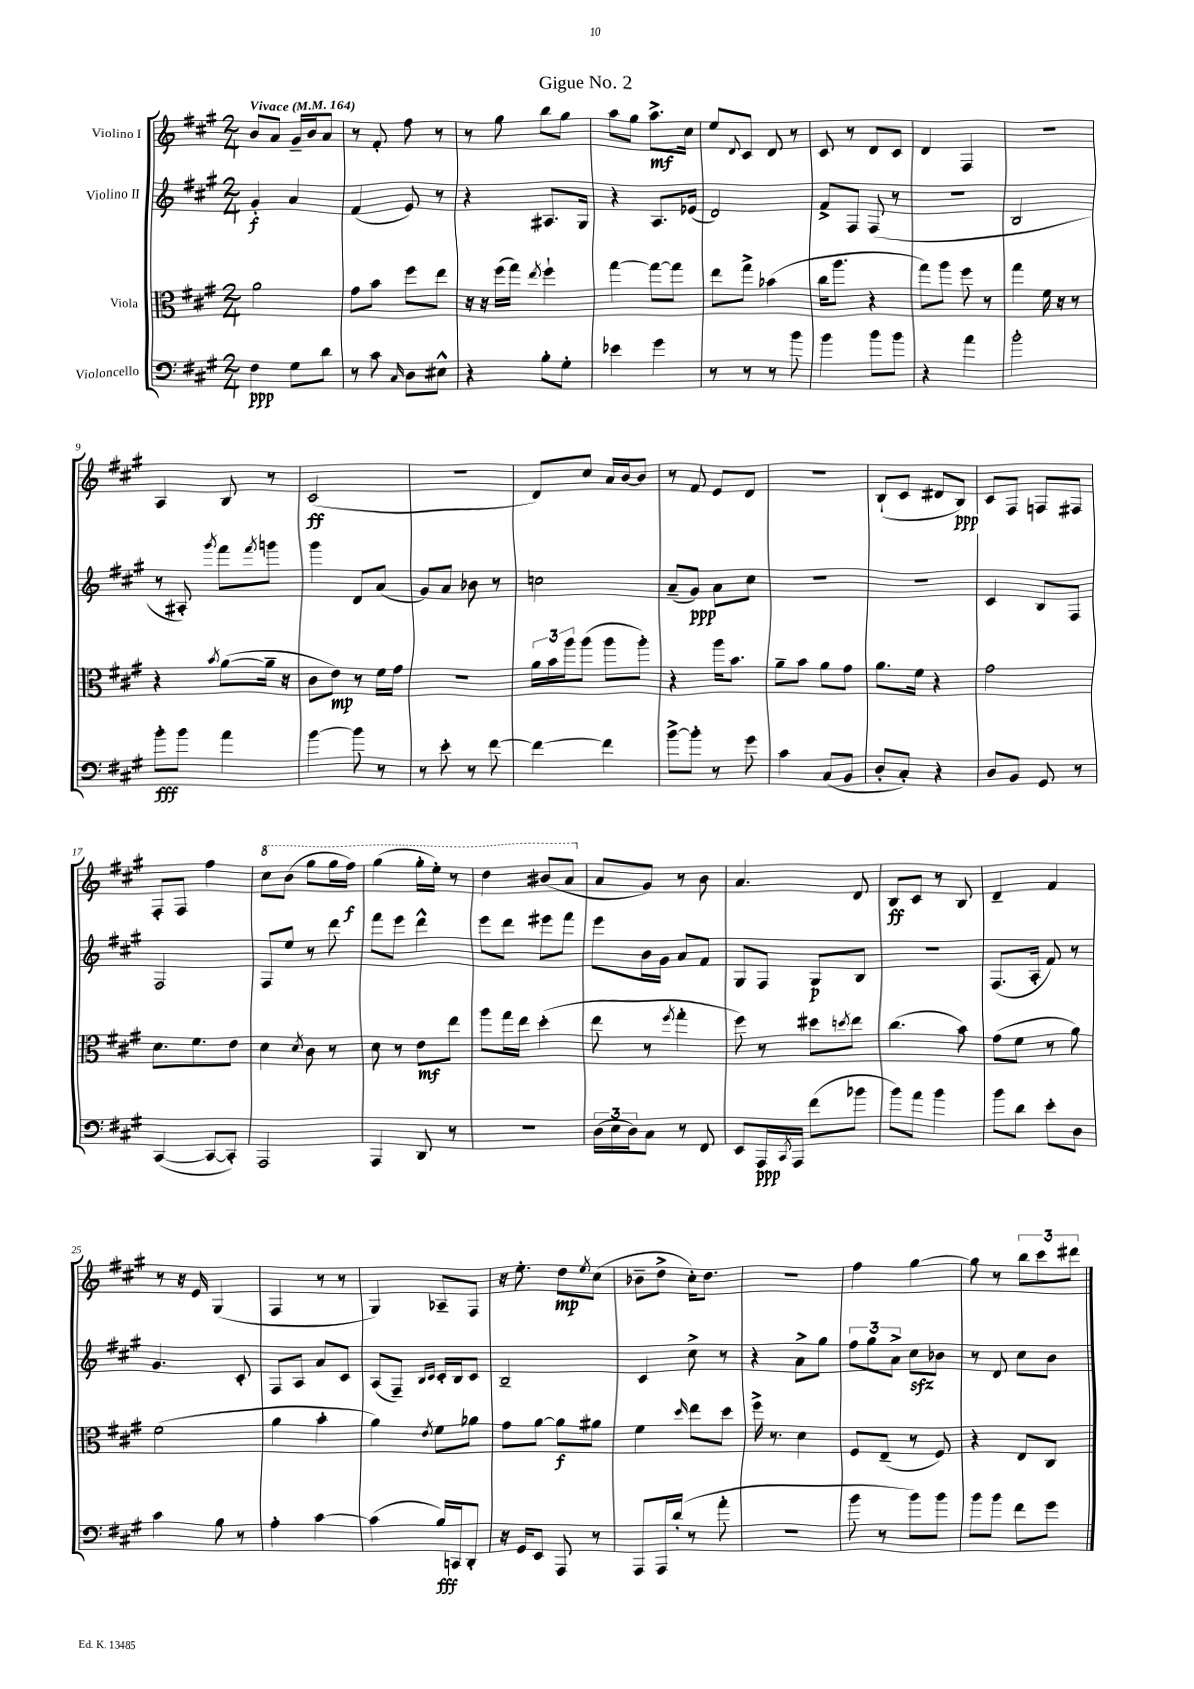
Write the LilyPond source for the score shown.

\header { title = "Gigue No. 2" }
<<
\new StaffGroup <<
\new Staff = "s0" \with { instrumentName = "Violino I" } {
    \clef treble \key a \major \numericTimeSignature \time 2/4 \tempo "Vivace" 4 = 164
    b'8 a'8 gis'16-- b'16 a'8 |
    r8 fis'8-. fis''8 r8 |
    r8 gis''8 b''8 gis''8 |
    a''8 gis''8 a''8.->\mf cis''16 |
    e''8 \appoggiatura { d'8 } cis'8 d'8 r8 |
    cis'8 r8 d'8 cis'8 |
    d'4 fis4 |
    R2 |
    a4 b8 r8 |
    cis'2\ff( |
    r2 |
    d'8) cis''8 a'16 b'16~ b'8 |
    r8 fis'8 e'8 d'8 |
    R2 |
    b8-!( cis'8 dis'8 b8\ppp) |
    cis'8 fis8 f8 fis8 |
    fis8-. fis8 fis''4 |
    \ottava #1 cis'''8 b''8( gis'''8 gis'''16 fis'''16\f) |
    gis'''4( gis'''16-. e'''16-.) r8 |
    d'''4 bis''8( a''8 \ottava #0 |
    a'8 gis'8) r8 b'8 |
    a'4. d'8 |
    b8\ff cis'8 r8 b8 |
    d'4-- fis'4 |
    r8 r16 e'16 gis4( |
    fis4 r8 r8 |
    gis4) aes8-- fis8 |
    r16 e''8.-. d''8\mp \acciaccatura { e''8 } cis''8( |
    bes'8-- d''8-> cis''16-.) d''8. |
    r2 |
    fis''4 gis''4~ |
    gis''8 r8 \tuplet 3/2 { b''8 cis'''8 dis'''8 } \bar "|." |
}
\new Staff = "s1" \with { instrumentName = "Violino II" } {
    \clef treble \key a \major \numericTimeSignature \time 2/4
    gis'4-.\f a'4 |
    fis'4( e'8) r8 |
    r4 ais8. gis16 |
    r4 a8. ees'16( |
    d'2) |
    fis'8-> fis8 fis8( r8 |
    R2 |
    b2 |
    r8 ais8-.) \acciaccatura { gis'''8 } fis'''8 \acciaccatura { fis'''8 } g'''8 |
    gis'''4 d'8 a'8( |
    gis'8) a'8 bes'8 r8 |
    c''2 |
    a'8--( gis'8\ppp) a'8 cis''8 |
    R2 |
    R2 |
    cis'4 b8 fis8 |
    fis2 |
    fis8 e''8 r8 d'''8 |
    fis'''8 e'''8 d'''4-^ |
    e'''8 d'''8 eis'''8 fis'''8 |
    e'''8 b'16 gis'16 a'8 fis'8 |
    gis8 fis8 gis8\p b8 |
    r2 |
    fis8.( a16-. fis'8) r8 |
    gis'4. cis'8-. |
    fis8 a8 a'8 cis'8 |
    a8( fis8--) \grace { b16 cis'16 } cis'16-. b16 cis'8 |
    b2-- |
    cis'4 cis''8-> r8 |
    r4 a'8-> gis''8 |
    \tuplet 3/2 { fis''8 gis''8 a'8-> } cis''8\sfz bes'8 |
    r8 d'8 cis''8 b'8 \bar "|." |
}
\new Staff = "s2" \with { instrumentName = "Viola" } {
    \clef alto \key a \major \numericTimeSignature \time 2/4
    a'2 |
    gis'8 b'8 fis''8 e''8 |
    r16 r16 fis''16( gis''16) \acciaccatura { e''8 } fis''4-! |
    gis''4~ gis''8~ gis''8 |
    e''8 gis''8-> bes'4( |
    cis''16 a''8. r4 |
    gis''8) a''8 fis''8 r8 |
    gis''4 fis'16 r16 r8 |
    r4 \acciaccatura { b'8 } a'8~( a'16-- r16 |
    cis'8 e'8\mp) r8 fis'16 gis'16 |
    R2 |
    \tuplet 3/2 { a'16 b'16 a''16 } a''8( a''8 a''8-.) |
    r4 a''16 b'8. |
    a'8-- b'8 a'8 gis'8 |
    a'8. fis'16 r4 |
    gis'2 |
    d'8. fis'8. e'8 |
    d'4 \acciaccatura { d'8 } cis'8 r8 |
    d'8 r8 e'8\mf e''8 |
    a''8 gis''16 e''16 d''4-.( |
    e''8 r8 \acciaccatura { fis''8 } gis''4-. |
    fis''8) r8 dis''8 \acciaccatura { d''8 } e''8 |
    cis''4.( b'8) |
    gis'8( fis'8 r8 a'8) |
    fis'2( |
    a'4 b'4-. |
    a'4) \acciaccatura { e'8 } fis'8 aes'8 |
    gis'8 a'8~ a'8\f ais'8 |
    fis'4 \grace { d''16 } e''8 d''8 |
    fis''16-> r8. d'4 |
    fis8 e8--( r8 fis8) |
    r4 e8 cis8 \bar "|." |
}
\new Staff = "s3" \with { instrumentName = "Violoncello" } {
    \clef bass \key a \major \numericTimeSignature \time 2/4
    fis4\ppp gis8 d'8 |
    r8 cis'8 \grace { cis16 } d8 eis8-^ |
    r4 b8-. gis8-. |
    ees'4 gis'4 |
    r8 r8 r8 b'8 |
    b'4 b'8 b'8 |
    r4 a'4 |
    b'2-. |
    b'8-.\fff b'8 a'4 |
    b'4~ b'8 r8 |
    r8 e'8-. r8 fis'8~ |
    fis'4~ fis'4 |
    b'8~-> b'8-. r8 gis'8 |
    cis'4 cis8( b,8 |
    d8-. cis8-.) r4 |
    d8 b,8 gis,8 r8 |
    cis,4~( cis,8~ cis,8-.) |
    a,,2 |
    a,,4 d,8 r8 |
    R2 |
    \tuplet 3/2 { d16( e16 d16) } cis8 r8 fis,8 |
    e,8 a,,16\ppp \acciaccatura { cis,8 } a,,16 fis'8( bes'8 |
    b'8) a'8 b'4 |
    b'8 d'8 e'8-. d8 |
    cis'4 b8 r8 |
    a4-. cis'4~ |
    cis'4( b16\fff) c,16 d,8-. |
    r16 gis,16 e,8 a,,8 r8 |
    a,,8 a,,16 d'16-.( r8 a'8-. |
    r2 |
    b'8 r8 b'8) b'8 |
    b'8 b'8 fis'8 gis'8 \bar "|." |
}
>>
>>
